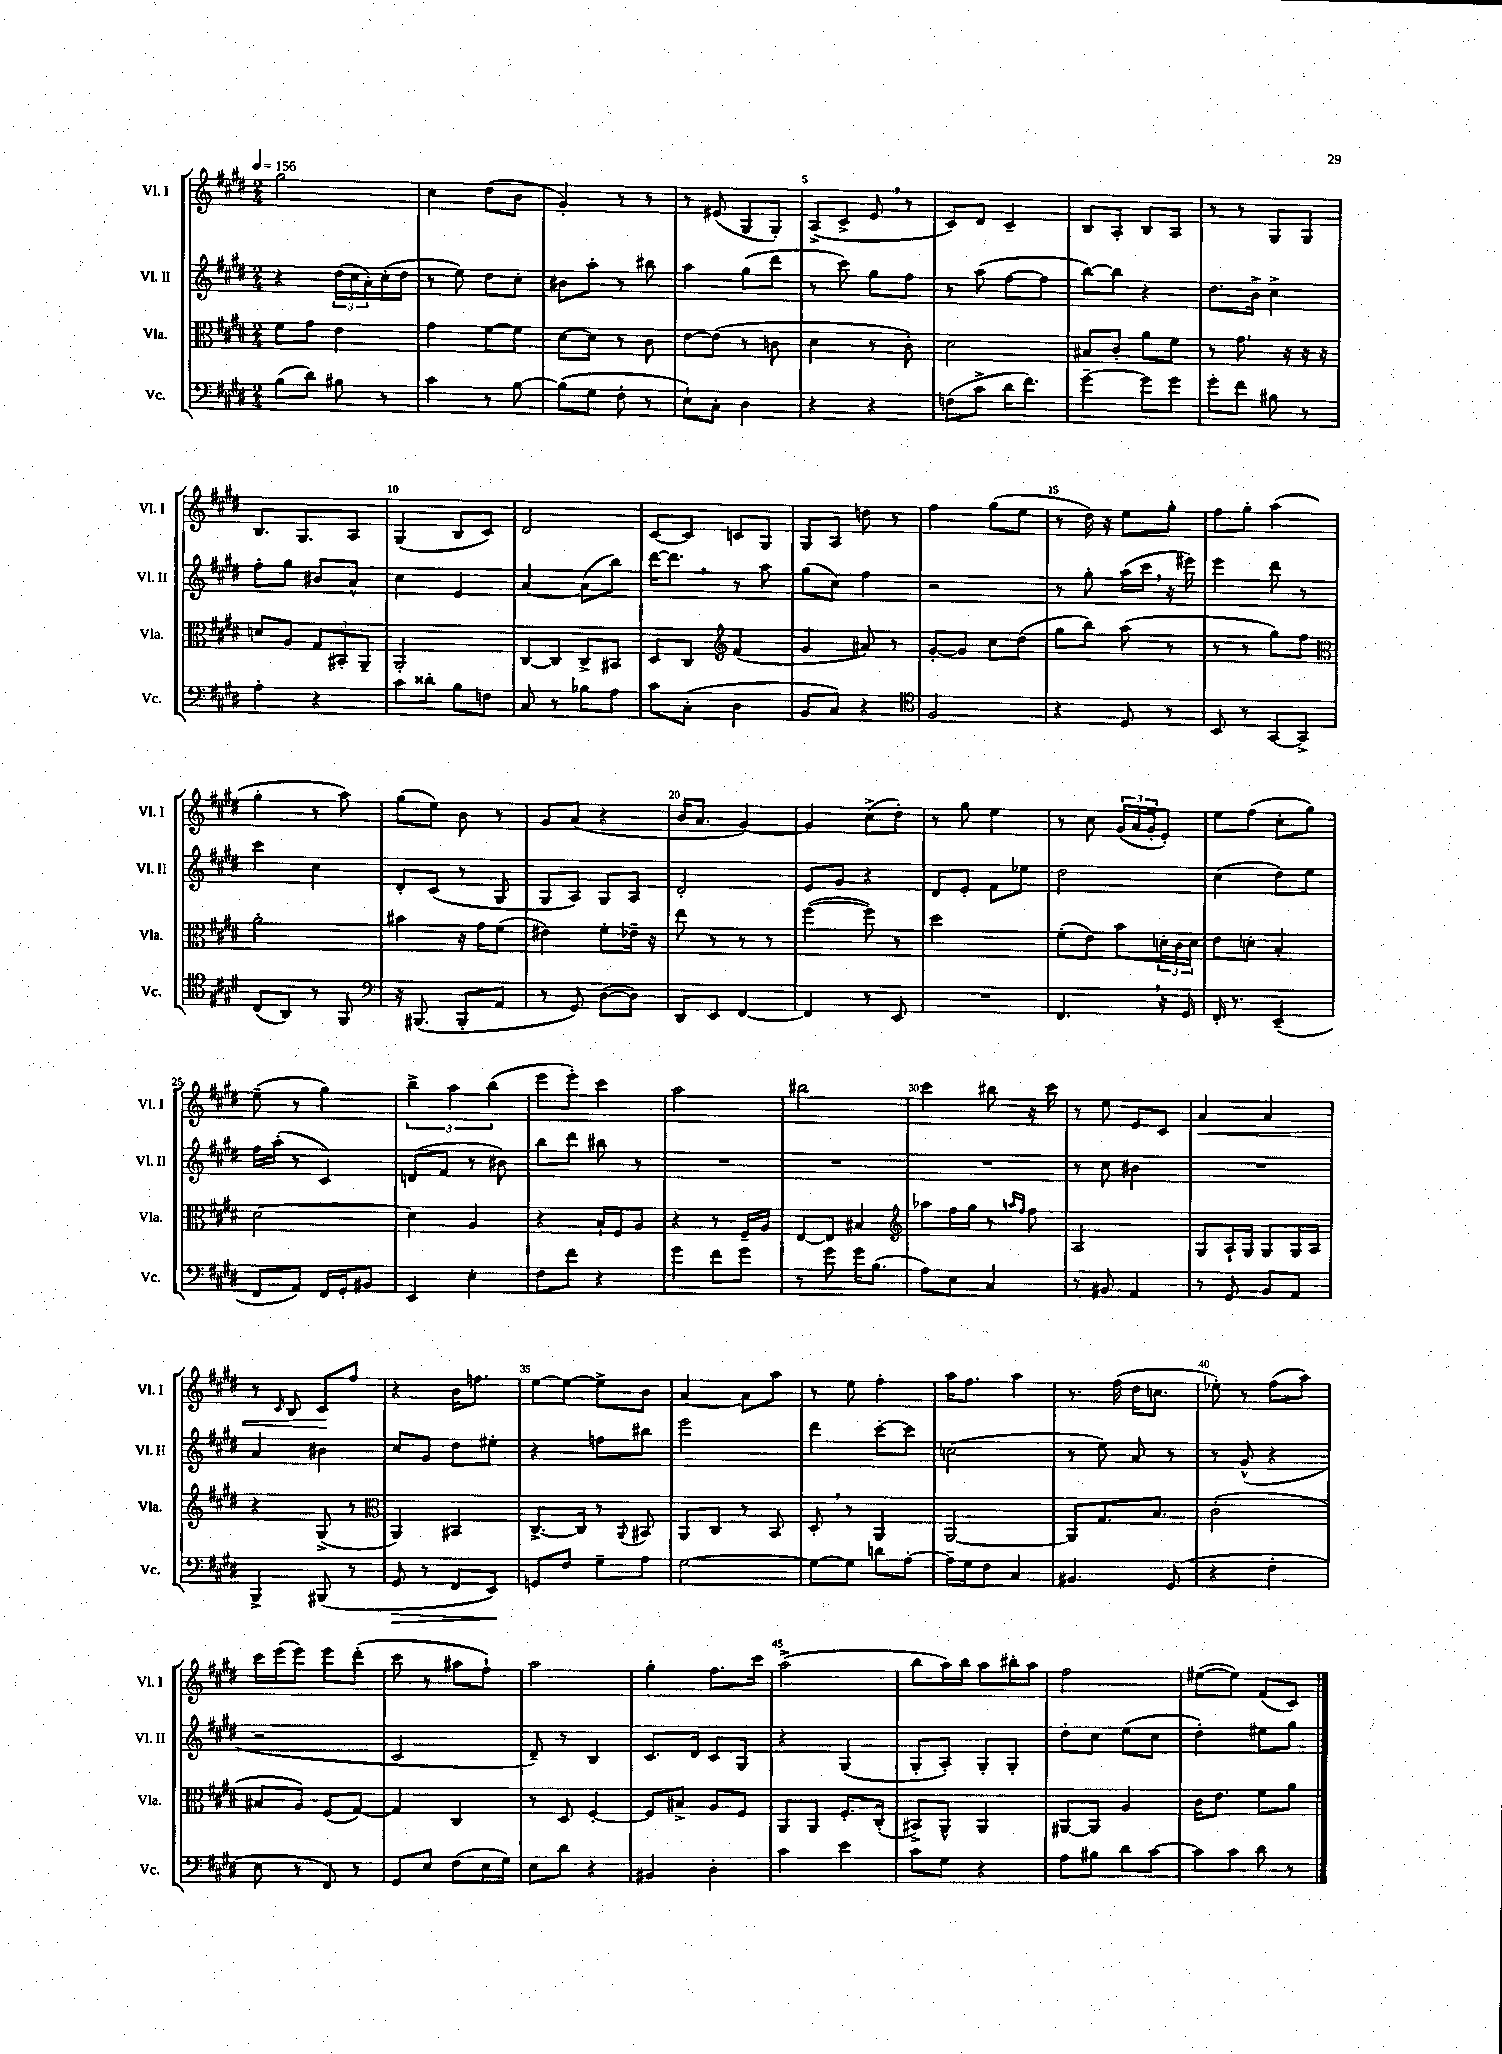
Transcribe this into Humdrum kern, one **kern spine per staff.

**kern	**kern	**kern	**kern
*staff4	*staff3	*staff2	*staff1
*clefF4	*clefC3	*clefG2	*clefG2
*k[f#c#g#d#]	*k[f#c#g#d#]	*k[f#c#g#d#]	*k[f#c#g#d#]
*M2/4	*M2/4	*M2/4	*M2/4
*MM156	*MM156	*MM156	*MM156
(8B	8f#	4r	2gg#
8d#)	8g#	.	.
8B#	4e	(24dd#	.
.	.	24cc#	.
.	.	24a')	.
8r	.	(16cc#'	.
.	.	16dd#	.
=	=	=	=
4c#	4g#	8r	4cc#
.	.	8ee)	.
8r	[8f#	8dd#	(8dd#
[8B	8f#]	8cc#'	8b
=	=	=	=
(8B]	[8d#	8b#	4g#')
8G#	8d#]	8aa'	.
8F#'	8r	8r	8r
8r	8c#	8bb#	8r
=	=	=	=
8E`)	[8e	4aa	8r
8C#'	(8e]	.	(8e#
4D#	8r	(8gg#	8G#
.	8c	8ddd#	8G#')
=	=	=	=
4r	4d#	8r	(8A^
.	.	8ccc#)	8c#^
4r	8r	8gg#	8e
.	8c#')	8ff#	8r
=	=	=	=
(8F	2d#	8r	8c#)
8c#^	.	(8aa	8d#
16d#	.	[8ff#	4c#~
8.f#)	.	.	.
.	.	8ff#]	.
=	=	=	=
[4g#~	8B#	[8bb)	8B
.	8c#'	8bb]	8A'
8g#]	8a	4r	8B
8g#	8f#	.	8A
=	=	=	=
8g#'	8r	8.dd#	8r
8f#	8.g#	.	8r
.	.	16b^	.
8B#	.	4cc#^	8G#
.	16r	.	.
8r	16r	.	8G#
.	16r	.	.
=	=	=	=
4A'	8d	8ff#'	8.B
.	8A	8gg#	.
.	.	.	8.G#
4r	12G#	8b#	.
.	12BB#'	.	.
.	.	8a^^	8A
.	12AA~	.	.
=	=	=	=
8c#	2AA'	4cc#	(4G#
8d##'	.	.	.
8B	.	4e	8B
8F	.	.	8c#)
=	=	=	=
8C#	[8C#	[4a	2d#
8r	8C#]	.	.
8B-	8C#^	(8a]	.
8A	8BB#	8bb)	.
=	=	=	=
8c#	8D#	[16ddd#	[8c#
.	.	8.ddd#]	.
(8C#'	8C#	.	8c#]
*	*clefG2	*	*
4D#	(4f#	8r	8c
.	.	8aa	8G#
=	=	=	=
8BB	4g#	(8gg#	8G#
8C#)	.	8cc#)	8A
4r	8a#)	4ff#	8dd
.	8r	.	8r
=	=	=	=
*clefC4	*	*	*
2F#	[8g#'	2r	4ff#
.	8g#]	.	.
.	8cc#	.	(8gg#
.	(8dd#	.	8ee
=	=	=	=
4r	8gg#	8r	8r
.	8bb)	8gg#'	16dd#)
.	.	.	16r
8D#	(8aa	(16aa	8ee
.	.	16ccc#	.
8r	8r	16r	8gg#'
.	.	16eee#)	.
=	=	=	=
8BB	8r	4eee	8ff#
8r	8r	.	8gg#'
[8GG#	8gg#)	8ddd#	(4aa
8GG#^]	8ff#	8r	.
=	=	=	=
*	*clefC3	*	*
(8C#	2a'	4ccc#	4gg#'
8AA)	.	.	.
8r	.	4cc#	8r
8FF#	.	.	8aa)
=	=	=	=
*clefF4	*	*	*
16r	4b#	8d#'	(8gg#
(8.BBB#	.	.	.
.	.	(8c#	8ee)
8BBB#'	16r	8r	8b
.	16g#	.	.
8AA	(8f#	8G#	8r
=	=	=	=
8r	4e#)	8G#	8g#
8GG#)	.	8A)	(8a
([8D#	8f#'	8G#	4r
8D#])	16e-~	8A	.
.	16r	.	.
=	=	=	=
8DD#	8ee	2d#'	16b
.	.	.	8.a
8EE	8r	.	.
[4FF#	8r	.	[4g#)
.	8r	.	.
=	=	=	=
4FF#]	([4ff#	8e	4g#]
.	.	8g#	.
8r	8ff#])	4r	(8cc#^
8EE	8r	.	8dd#')
=	=	=	=
2r	2dd#	8d#	8r
.	.	8e'	8gg#
.	.	8f#	4ee
.	.	8ee-	.
=	=	=	=
4.FF#	(8f#'	2dd#	8r
.	8e)	.	8cc#
.	8b	.	(24g#
.	.	.	24a
.	.	.	24g#'
16r	24d'	.	8e')
.	24c#	.	.
16GG#	.	.	.
.	24d	.	.
=	=	=	=
16FF#'	8e	(4cc#	8ee
8.r	.	.	.
.	8d'	.	(8ff#
(4EE~	4B'	8dd#)	8cc#'
.	.	8ee	8gg#)
=	=	=	=
8FF#	[2d#	16ff#	(8ee~
.	.	(16aa'	.
8AA)	.	8r	8r
16FF#	.	4c#)	4gg#)
16GG#'	.	.	.
8BB#	.	.	.
=	=	=	=
4EE	4d#]	(8d	6bb^
.	.	8f#	.
.	.	.	6aa
4E'	4A	8r	.
.	.	.	(6bb
.	.	8b#)	.
=	=	=	=
8F#	4r	8bb	8eee
8f#	.	8ddd#	8eee')
4r	16B`	8bb#	4ccc#
.	16F#	.	.
.	8A	8r	.
=	=	=	=
4g#	4r	2r	2aa
8f#	8r	.	.
8g#	16F#~	.	.
.	16A	.	.
=	=	=	=
8r	[8E	2r	2bb#
8g#	8E]	.	.
16g#	4B#	.	.
(8.B	.	.	.
=	=	=	=
*	*clefG2	*	*
8A)	8aa-	2r	4ccc#
8E	16ff#	.	.
.	16gg#	.	.
4C#	8r	.	8bb#
.	16qqaa	.	.
.	16qqff#	.	.
.	8ff#	.	16r
.	.	.	16ccc#
=	=	=	=
8r	2A	8r	8r
8BB#	.	8cc#	8ee
4AA	.	4b#	8e
.	.	.	8c#
=	=	=	=
8r	8G#	2r	4a
8GG#	16A`	.	.
.	16G#	.	.
8BB	8G#	.	4a
8AA	16G#	.	.
.	16A	.	.
=	=	=	=
4BBB^	4r	4a	8r
.	.	.	16qqc#
.	.	.	8B
(8BBB#	(8G#^	4b#	8c#
8r	8r	.	8ff#
=	=	=	=
*	*clefC3	*	*
8GG#	4AA)	8cc#	4r
8r	.	8g#	.
8FF#	4BB#	8dd#	16b
.	.	.	8.ff
8EE)	.	8ee#'	.
=	=	=	=
8GG	[8.C#^	4r	[8ee
8F#	.	.	8ee_
.	16C#]	.	.
8G#~	8r	8ff	8ee^]
.	8qqAA	.	.
8A	8BB#	8bb#	8b
=	=	=	=
[2G#	8AA	2eee	[4a
.	8C#	.	.
.	8r	.	8a]
.	8BB	.	8aa
=	=	=	=
8G#_	8D#'	4ddd#	8r
8G#]	8r	.	8ee
8d	4AA	[8ccc#'	4ff#'
[8A'	.	8ccc#]	.
=	=	=	=
16A~]	[2AA	(2cc	16aa
16G#	.	.	8.ff#
8F#	.	.	.
4C#	.	.	4aa
=	=	=	=
4.BB#	8AA]	8r	8.r
.	8.G#	8ee)	.
.	.	.	(16ff#
.	.	8a	16dd#
.	8.B	.	8.cc
(8GG#	.	8r	.
=	=	=	=
4r	(2c#'	8r	8ee-')
.	.	(8g#^^	8r
4F#'	.	4r	(8ff#
.	.	.	8aa)
=	=	=	=
8E	8B#	2r	16ccc#
.	.	.	(16eee
8r	8A)	.	8eee)
8FF#)	(8F#	.	8eee
8r	[8G#)	.	(8ddd#'
=	=	=	=
8GG#	4G#]	2c#	8ccc#
8E	.	.	8r
(8F#	4C#	.	8aa#
16E	.	.	8ff#`)
16G#)	.	.	.
=	=	=	=
8E	8r	8d#~)	2aa
8d#	8D#	8r	.
4r	[4F#'	4B	.
=	=	=	=
4BB#	8F#]	8.c#	4gg#'
.	8B#^	.	.
.	.	16d#	.
4D#'	8A	8c#	8.ff#
.	8F#	8G#	.
.	.	.	16ccc#
=	=	=	=
4c#	8AA	4r	(2aa^
.	8AA	.	.
4e	8.F#'	(4G#	.
.	(16C#'	.	.
=	=	=	=
8c#	8BB#^)	8G#'	8bb
8G#	8AA^^	8A')	16aa)
.	.	.	16bb
4r	4AA	8G#'	8aa
.	.	8G#'	16bb#'
.	.	.	16aa
=	=	=	=
8A	[8AA#	8dd#'	2ff#
8B#	8AA#]	8cc#	.
8d#	4A	(8ee	.
[8c#	.	8cc#	.
=	=	=	=
8c#]	16c#	4dd#')	([8ee#
.	8.e	.	.
8c#	.	.	8ee#])
8d#	8f#	8ee#	(8f#
8r	8a	8gg#	8c#)
==	==	==	==
*-	*-	*-	*-
